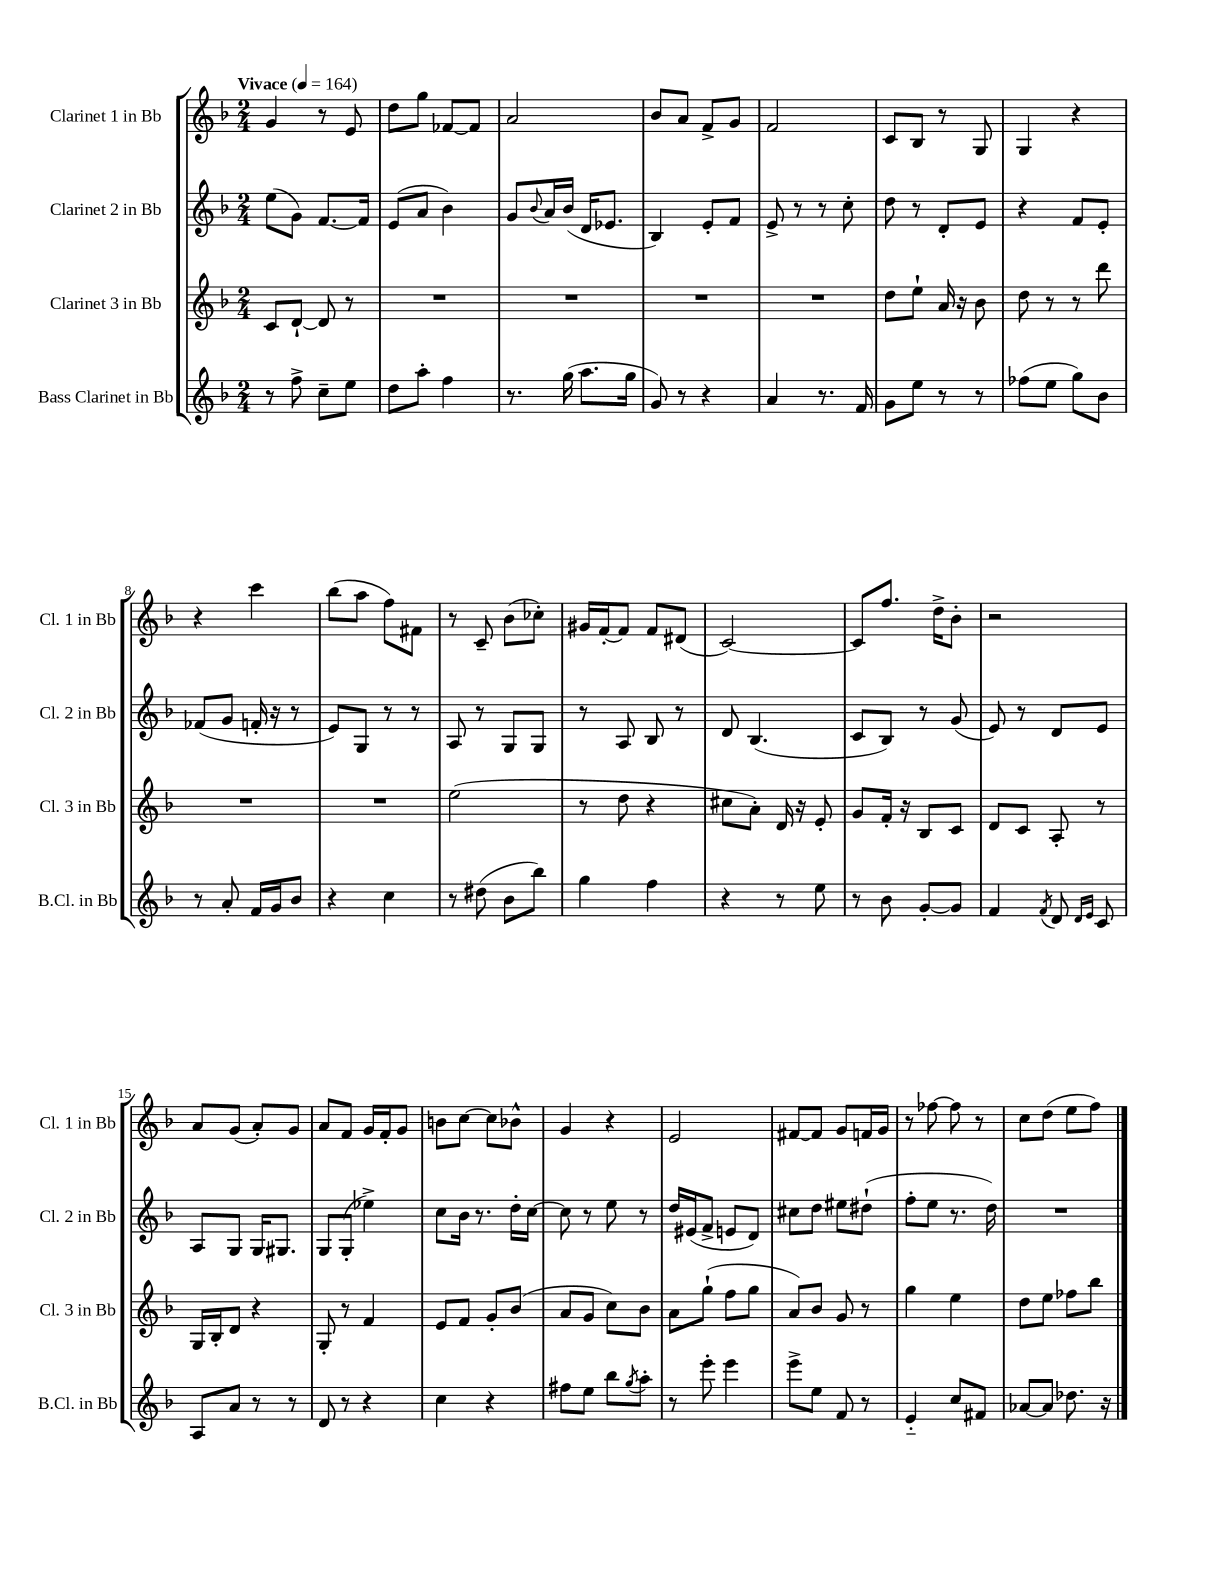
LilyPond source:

<<
\new StaffGroup <<
\new Staff = "s0" \with { instrumentName = "Clarinet 1 in Bb" shortInstrumentName = "Cl. 1 in Bb" } {
    \clef treble \key f \major \numericTimeSignature \time 2/4 \tempo "Vivace" 4 = 164
    g'4 r8 e'8 |
    d''8 g''8 fes'8~ fes'8 |
    a'2 |
    bes'8 a'8 f'8-> g'8 |
    f'2 |
    c'8 bes8 r8 g8 |
    g4 r4 |
    r4 c'''4 |
    bes''8( a''8 f''8) fis'8 |
    r8 c'8-- bes'8( ces''8-.) |
    gis'16 f'16~-. f'8 f'8 dis'8( |
    c'2~) |
    c'8 f''8. d''16-> bes'8-. |
    r2 |
    a'8 g'8( a'8-.) g'8 |
    a'8 f'8 g'16 f'16-. g'8 |
    b'8 c''8~ c''8 bes'8-^ |
    g'4 r4 |
    e'2 |
    fis'8~ fis'8 g'8 f'16 g'16 |
    r8 fes''8~ fes''8 r8 |
    c''8 d''8( e''8 f''8) \bar "|." |
}
\new Staff = "s1" \with { instrumentName = "Clarinet 2 in Bb" shortInstrumentName = "Cl. 2 in Bb" } {
    \clef treble \key f \major \numericTimeSignature \time 2/4
    e''8( g'8) f'8.~ f'16 |
    e'8( a'8 bes'4) |
    g'8 \appoggiatura { bes'8 } a'16 bes'16( d'16 ees'8. |
    bes4) e'8-. f'8 |
    e'8-> r8 r8 c''8-. |
    d''8 r8 d'8-. e'8 |
    r4 f'8 e'8-. |
    fes'8( g'8 f'16-. r16 r8 |
    e'8) g8 r8 r8 |
    a8 r8 g8 g8 |
    r8 a8 bes8 r8 |
    d'8 bes4.( |
    c'8 bes8) r8 g'8( |
    e'8) r8 d'8 e'8 |
    a8 g8 g16 gis8. |
    g8 g8-.( ees''4->) |
    c''8 bes'16 r8. d''16-. c''16~ |
    c''8 r8 e''8 r8 |
    d''16 eis'16( f'8-> e'8 d'8) |
    cis''8 d''8 eis''8 dis''8-!( |
    f''8-. e''8 r8. d''16) |
    R2 \bar "|." |
}
\new Staff = "s2" \with { instrumentName = "Clarinet 3 in Bb" shortInstrumentName = "Cl. 3 in Bb" } {
    \clef treble \key f \major \numericTimeSignature \time 2/4
    c'8 d'8~-! d'8 r8 |
    R2 |
    R2 |
    R2 |
    R2 |
    d''8 e''8-! a'16 r16 bes'8 |
    d''8 r8 r8 d'''8 |
    R2 |
    R2 |
    e''2( |
    r8 d''8 r4 |
    cis''8 a'8-.) d'16 r16 e'8-. |
    g'8 f'16-. r16 bes8 c'8 |
    d'8 c'8 a8-. r8 |
    g16 bes16-. d'8 r4 |
    g8-. r8 f'4 |
    e'8 f'8 g'8-. bes'8( |
    a'8 g'8 c''8) bes'8 |
    a'8 g''8-!( f''8 g''8 |
    a'8) bes'8 g'8 r8 |
    g''4 e''4 |
    d''8 e''8 fes''8 bes''8 \bar "|." |
}
\new Staff = "s3" \with { instrumentName = "Bass Clarinet in Bb" shortInstrumentName = "B.Cl. in Bb" } {
    \clef treble \key f \major \numericTimeSignature \time 2/4
    r8 f''8-> c''8-- e''8 |
    d''8 a''8-. f''4 |
    r8. g''16( a''8. g''16 |
    g'8) r8 r4 |
    a'4 r8. f'16 |
    g'8 e''8 r8 r8 |
    fes''8( e''8 g''8) bes'8 |
    r8 a'8-. f'16 g'16 bes'8 |
    r4 c''4 |
    r8 dis''8( bes'8 bes''8) |
    g''4 f''4 |
    r4 r8 e''8 |
    r8 bes'8 g'8~-. g'8 |
    f'4 \acciaccatura { f'8 } d'8 \grace { d'16 e'16 } c'8 |
    a8 a'8 r8 r8 |
    d'8 r8 r4 |
    c''4 r4 |
    fis''8 e''8 bes''8 \acciaccatura { g''8 } a''8-. |
    r8 e'''8-. e'''4 |
    e'''8-> e''8 f'8 r8 |
    e'4-_ c''8 fis'8 |
    aes'8~ aes'8 des''8. r16 \bar "|." |
}
>>
>>
